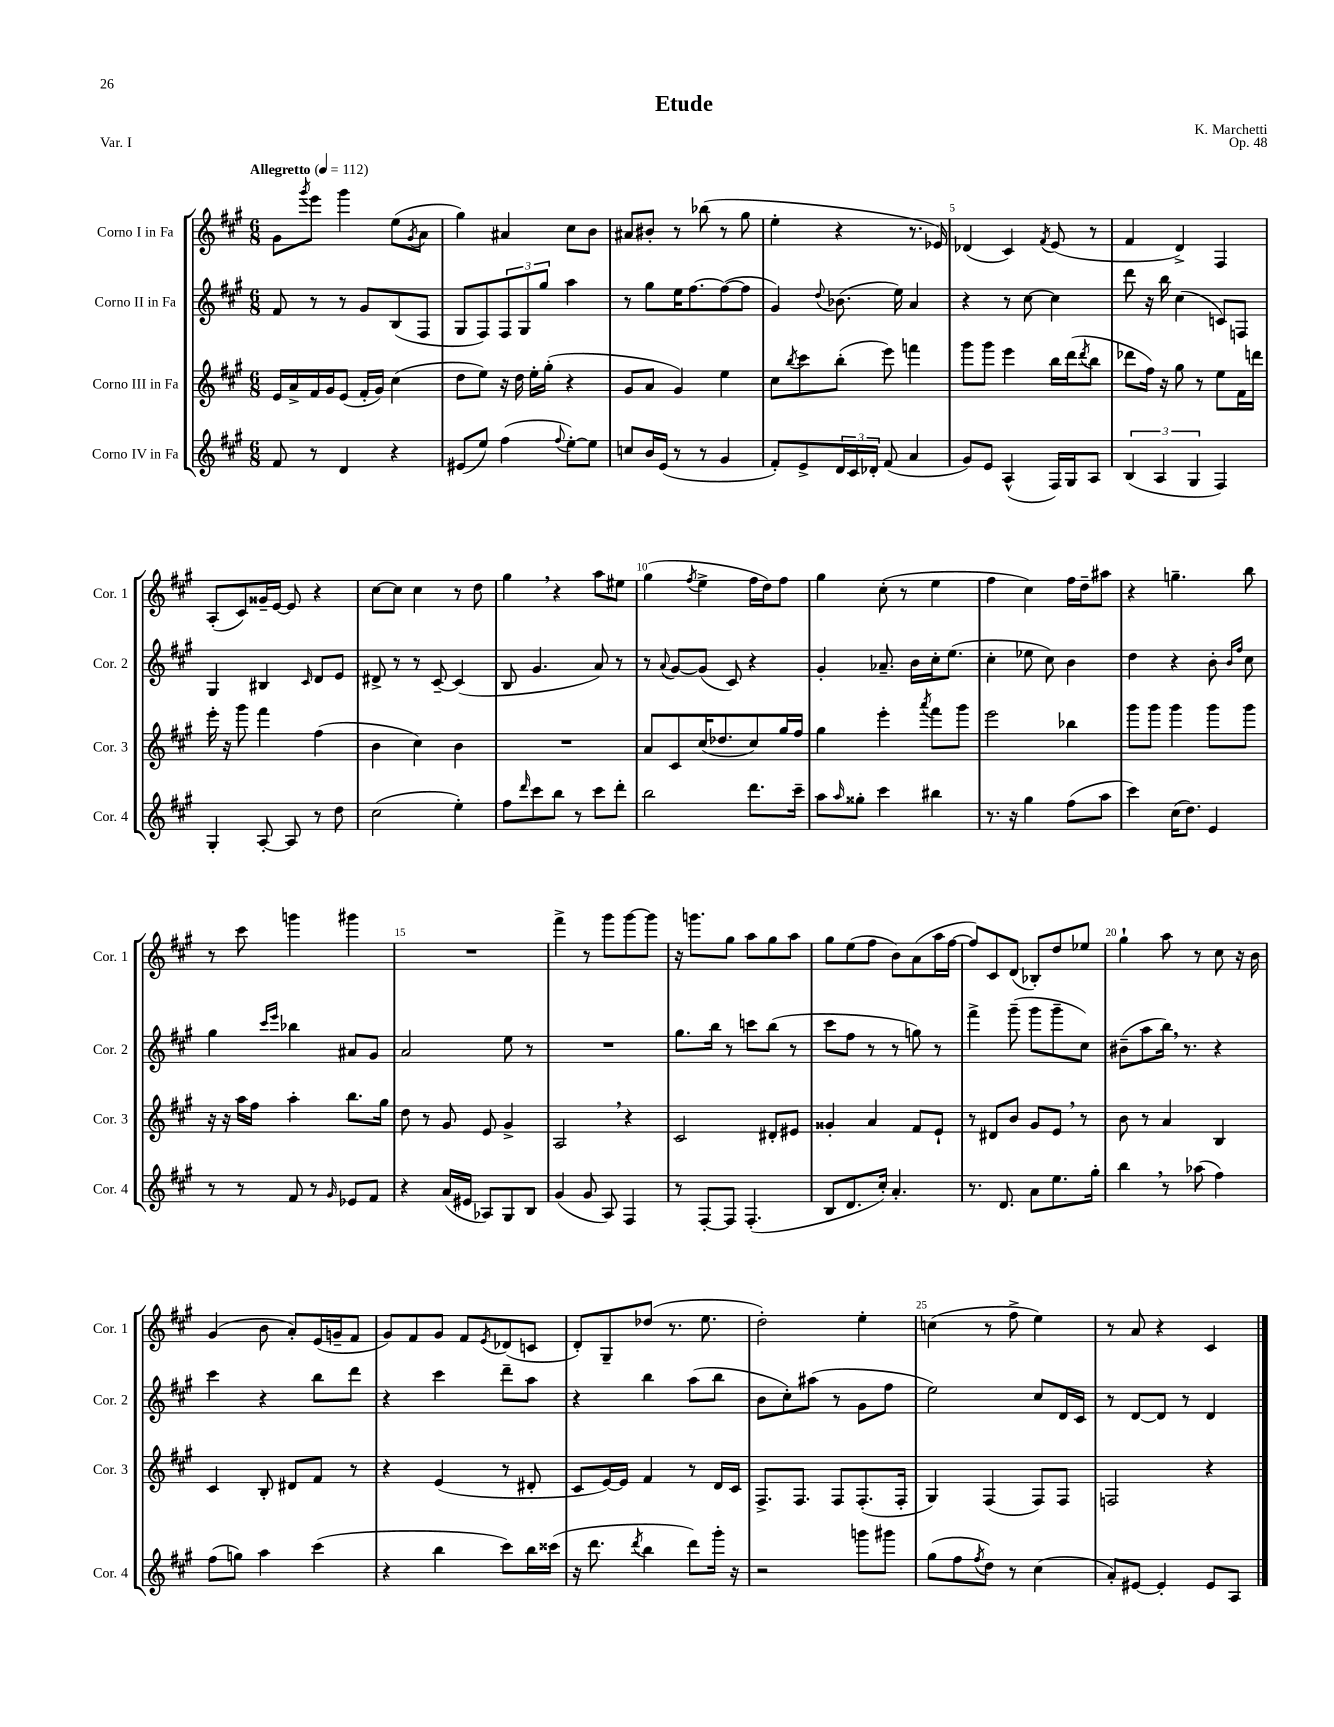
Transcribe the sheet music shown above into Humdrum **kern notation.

**kern	**kern	**kern	**kern
*staff4	*staff3	*staff2	*staff1
*clefG2	*clefG2	*clefG2	*clefG2
*k[f#c#g#]	*k[f#c#g#]	*k[f#c#g#]	*k[f#c#g#]
*M6/8	*M6/8	*M6/8	*M6/8
*MM112	*MM112	*MM112	*MM112
8f#	16e	8f#	8g#
.	16a^	.	.
.	.	.	8qggg#
8r	16f#	8r	8eee
.	16g#	.	.
4d	(8e	8r	4ggg#
.	16f#'	8g#	.
.	16g#)	.	.
4r	(4cc#	(8B	(8ee
.	.	.	8qg#
.	.	8F#	8a
=	=	=	=
(8e#	8dd	8G#	4gg#)
8ee)	8ee)	8F#)	.
(4ff#	16r	12F#	4a#
.	16dd	.	.
.	.	12G#	.
.	16ee'	.	.
.	.	12gg#	.
.	(16gg#'	.	.
8qqff#	.	.	.
[8ee')	4r	4aa	8cc#
8ee]	.	.	8b
=	=	=	=
8cc	8g#	8r	8a#
16b	8a	8gg#	8b#'
(16e	.	.	.
8r	4g#)	16ee	8r
.	.	[8.ff#	.
8r	.	.	(8bb-
4g#	4ee	(8ff#_	8r
.	.	8ff#]	8gg#
=	=	=	=
8f#')	8cc#	4g#)	4ee'
.	8qbb	.	.
8e^	8ccc#	.	.
.	.	8qqdd	.
24d	(8bb'	(8.b-	4r
24c#	.	.	.
24d-'	.	.	.
(8f#	8eee)	.	.
.	.	16ee)	.
4a	4fff	4a	8.r
.	.	.	16e-)
=	=	=	=
8g#)	8ggg#	4r	(4d-
8e	8ggg#	.	.
(4A^^	4eee	8r	4c#)
.	.	[8cc#	.
.	.	.	8qf#
16F#)	16bb	4cc#]	(8e
16G#	(16ddd	.	.
.	8qddd	.	.
8A	8bb	.	8r
=	=	=	=
(6B	8ddd-	8ddd	4f#
.	16ff#)	16r	.
6A	.	.	.
.	16r	16bb	.
.	8gg#	(4cc#	4d^)
6G#	.	.	.
.	8r	.	.
4F#)	8ee	8c)	4F#
.	16f#	8F	.
.	16ddd	.	.
=	=	=	=
4G#'	16eee'	4G#	(8A'
.	16r	.	.
.	8ggg#	.	8c#)
[8A'	4fff#	4B#	16g##~
.	.	.	[16e
8A]	.	.	8e]
.	.	16qqc#	.
8r	(4ff#	8d	4r
8dd	.	8e	.
=	=	=	=
(2cc#	4b	8d#^	[8cc#
.	.	8r	8cc#]
.	4cc#)	8r	4cc#
.	.	[8c#~	.
4ee')	4b	(4c#]	8r
.	.	.	8dd
=	=	=	=
8ff#	2.r	8B	4gg#
16qqddd	.	.	.
8ccc#	.	4.g#	.
8bb	.	.	4r
8r	.	.	.
8ccc#	.	8a)	8aa
8ddd'	.	8r	8ee#
=	=	=	=
2bb	8a	8r	(4gg#
.	.	8qqa	.
.	8c#	[8g#	.
.	.	.	8qff#
.	(16cc#	(8g#]	4ee^
.	8.dd-	.	.
.	.	8c#)	.
8.ddd	8cc#)	4r	16ff#
.	.	.	16dd)
.	16gg#	.	8ff#
16ccc#~	16ff#	.	.
=	=	=	=
8aa	4gg#	4g#'	4gg#
16qqaa	.	.	.
8gg##'	.	.	.
4ccc#	4eee'	8.a-~	(8cc#'
.	.	.	8r
.	.	16b	.
.	8qaaa	.	.
4bb#	8fff#	16cc#'	4ee
.	.	(8.ee	.
.	8ggg#	.	.
=	=	=	=
8.r	2eee	4cc#'	4ff#
16r	.	.	.
4gg#	.	8ee-	4cc#)
.	.	8cc#)	.
(8ff#	4bb-	4b	16ff#
.	.	.	16dd~
8aa	.	.	8aa#
=	=	=	=
4ccc#)	8ggg#	4dd	4r
.	8ggg#	.	.
(16cc#	4ggg#	4r	4.gg~
8.dd)	.	.	.
4e	8ggg#	8b'	.
.	.	16qqb	.
.	.	16qqff#	.
.	8ggg#	8cc#	8bb
=	=	=	=
8r	16r	4gg#	8r
.	16r	.	.
8r	16aa	.	8ccc#
.	16ff#	.	.
.	.	16qqccc#	.
.	.	16qqeee	.
8f#	4aa'	4bb-	4ggg
8r	.	.	.
16qqg#	.	.	.
8e-	8.bb	8a#	4ggg#
8f#	.	8g#	.
.	16gg#	.	.
=	=	=	=
4r	8dd	2a	2.r
.	8r	.	.
(16a	8g#	.	.
16e#	.	.	.
8A-)	8e	.	.
8G#	4g#^	8ee	.
8B	.	8r	.
=	=	=	=
(4g#	2A	2.r	4fff#^
8g#	.	.	8r
8A)	.	.	8ggg#
4F#	4r	.	[8ggg#
.	.	.	8ggg#]
=	=	=	=
8r	2c#	8.gg#	16r
.	.	.	8.ggg
[8F#'	.	.	.
.	.	16bb	.
8F#]	.	8r	8gg#
(4.F#'	.	8ccc	8aa
.	8d#'	(8bb	8gg#
.	8e#	8r	8aa
=	=	=	=
8B	4g##'	8ccc#	8gg#
8.d	.	8ff#	(8ee
.	4a	8r	8ff#
16cc#')	.	.	.
4.a'	.	8r	8b)
.	8f#	8gg)	(8a
.	8e`	8r	16aa
.	.	.	[16ff#
=	=	=	=
8.r	8r	4fff#^	8ff#])
.	8d#	.	8c#
8.d	.	.	.
.	8b	(8ggg#~	(8d
8a	8g#	8ggg#	8B-')
8.ee	8e	8ggg#~	8dd
.	8r	8cc#)	8ee-
16gg#'	.	.	.
=	=	=	=
4bb	8b	(8b#~	4gg#`
.	8r	8aa	.
8r	4a	16bb)	8aa
.	.	8.r	.
(8aa-	.	.	8r
4ff#)	4B	4r	8cc#
.	.	.	16r
.	.	.	16b
=	=	=	=
(8ff#	4c#	4ccc#	(4g#
8gg)	.	.	.
4aa	8B'	4r	8b
.	8d#	.	8a')
(4ccc#	8f#	8bb	(16e
.	.	.	16g~
.	8r	8ddd	8f#
=	=	=	=
4r	4r	4r	8g#)
.	.	.	8f#
4bb	(4e	4ccc#	8g#
.	.	.	8f#
.	.	.	8qe
8ccc#)	8r	8ddd~	(8d-
16bb	8d#'	8aa	8c
(16ccc##	.	.	.
=	=	=	=
16r	8c#	4r	8d')
8.ddd	.	.	.
.	[16e)	.	8G#~
.	16e]	.	.
8qddd	.	.	.
4bb	4f#	4bb	(8dd-
.	.	.	8.r
8ddd)	8r	(8aa	.
.	.	.	8.ee
16ggg#'	16d	8bb	.
16r	16c#	.	.
=	=	=	=
2r	8.F#^	8b	2dd')
.	.	8cc#')	.
.	8.F#	.	.
.	.	(8aa#	.
.	8F#	8r	.
8ggg	(8.F#'	8g#	4ee'
8ggg#	.	8ff#	.
.	16F#'	.	.
=	=	=	=
(8gg#	4G#)	2ee)	(4cc
8ff#	.	.	.
8qff#	.	.	.
8dd)	(4F#	.	8r
8r	.	.	8ff#^
(4cc#	8F#)	8cc#	4ee)
.	8F#	16d	.
.	.	16c#	.
=	=	=	=
8a')	2F	8r	8r
[8e#	.	[8d	8a
4e#']	.	8d]	4r
.	.	8r	.
8e#	4r	4d	4c#
8A	.	.	.
==	==	==	==
*-	*-	*-	*-
